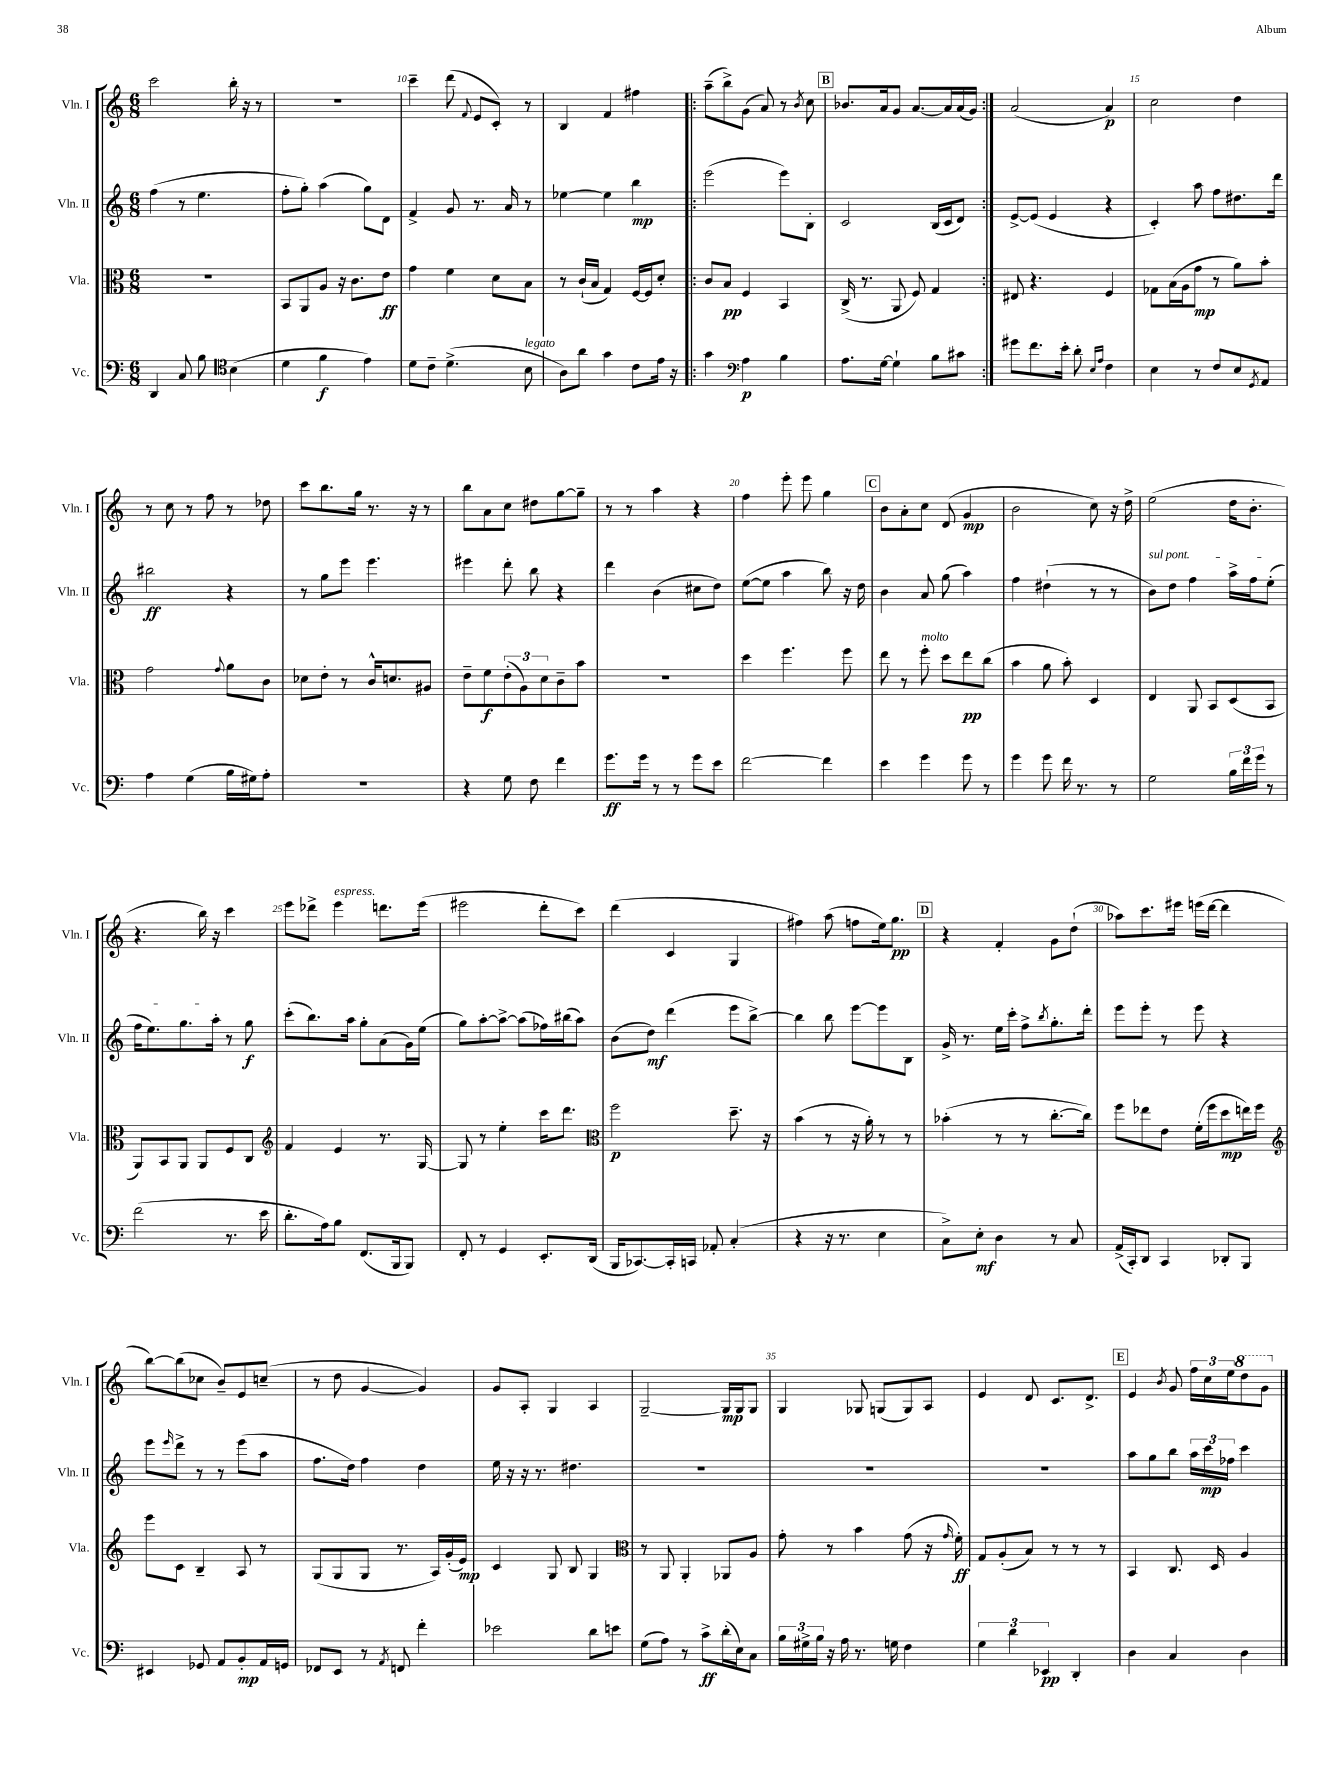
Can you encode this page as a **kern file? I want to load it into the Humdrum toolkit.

**kern	**kern	**kern	**kern
*staff4	*staff3	*staff2	*staff1
*clefF4	*clefC3	*clefG2	*clefG2
*k[]	*k[]	*k[]	*k[]
*M6/8	*M6/8	*M6/8	*M6/8
4DD	2.r	(4ff	2ccc
8C	.	8r	.
8B	.	4.ee	.
*clefC4	*	*	*
(4B	.	.	16bb'
.	.	.	16r
.	.	.	8r
=	=	=	=
4d	8BB	8ff'	2.r
.	8AA	8gg')	.
4f	8A	(4aa	.
.	16r	.	.
.	8.c	.	.
4e)	.	8gg)	.
.	8e	8d	.
=	=	=	=
8d	4g	4f^	4ccc~
8c~	.	.	.
(4.d^	4f	8g	(8ddd
.	.	.	8qqf
.	.	8.r	8e
.	8d	.	8c')
.	.	16a	.
8B	8B	8r	8r
=	=	=	=
8A)	8r	[4ee-	4B
8a	(16c`	.	.
.	16B	.	.
4g	4G)	4ee-]	4f
8c	[16F	4bb	4ff#
.	16F]	.	.
16e	8d'	.	.
16r	.	.	.
=!|:	=!|:	=!|:	=!|:
4g	8c	(2eee	(8aa~
.	8B	.	8bb^)
*clefF4	*	*	*
4A	4F	.	(8g
.	.	.	8a)
4B	4BB	8eee)	8r
.	.	.	8qb
.	.	8B'	8cc
=	=	=	=
8.A	(16C^	2c	8.b-
.	8.r	.	.
[16G	.	.	16a
4G`]	8AA	.	8g
.	8F)	.	[8.a
8B	4G	(16B	.
.	.	16c	16a]
8c#	.	8d)	(16a
.	.	.	16g)
=:|!	=:|!	=:|!	=:|!
8g#	8E#	[8e^	(2a
8.f	4.r	(8e]	.
.	.	4e	.
16e'	.	.	.
8d'	.	.	.
16qqE	.	.	.
16qqA	.	.	.
4F	4F	4r	4a)
=	=	=	=
4E	8G-	4c')	2cc
.	(16B	.	.
.	16A	.	.
8r	8g	8aa	.
8F	8r	8ff	.
8E	8a)	8.dd#	4dd
8qGG	.	.	.
8AA	8b'	.	.
.	.	16ddd	.
=	=	=	=
4A	2g	2bb#	8r
.	.	.	8cc
(4G	.	.	8r
.	.	.	8ff
.	8qqg	.	.
16B	8a	4r	8r
16G#)	.	.	.
8A'	8c	.	8dd-
=	=	=	=
2.r	8d-	8r	8ccc
.	8e'	8gg	8.bb
.	8r	8eee	.
.	.	.	16gg
.	16c^^	4.eee	8.r
.	8.d	.	.
.	.	.	16r
.	8A#	.	8r
=	=	=	=
4r	8e~	4eee#	8bb
.	8f	.	8a
8G	(12e'	8ddd'	8cc
.	12A)	.	.
8F	.	8bb	8dd#
.	12d	.	.
4f	8c~	4r	[8gg
.	8b	.	8gg~]
=	=	=	=
8.g	2.r	4ddd	8r
.	.	.	8r
16g	.	.	.
8r	.	(4b	4aa
8r	.	.	.
8g	.	8cc#	4r
8e	.	8dd)	.
=	=	=	=
[2f	4dd	([8ee	4ff
.	.	8ee]	.
.	4.ff	4aa	8eee'
.	.	.	8eee
4f]	.	8bb)	4gg
.	8ff	16r	.
.	.	16dd	.
=	=	=	=
4e	8ee	4b	8b
.	8r	.	8a'
4g	8ff'	8a	8cc
.	8dd	(8gg	(8d
8g	8ee	4aa)	4g
8r	(8cc	.	.
=	=	=	=
4g	4b	4ff	2b
8g	8a	(4dd#`	.
16f	8b')	.	.
8.r	.	.	.
.	4D	8r	8cc)
8r	.	8r	16r
.	.	.	16dd^
=	=	=	=
2G	4E	8b)	(2ee
.	.	8dd	.
.	8AA	4ff	.
.	8BB	.	.
24B	(8D	16aa^	16dd
24f	.	.	.
.	.	16ff	8.b'
24g	.	.	.
8r	8BB	(8ee'	.
=	=	=	=
(2f	8AA)	16ff	4.r
.	.	8.ee)	.
.	8BB	.	.
.	8AA	8.gg	.
.	8AA	.	16bb)
.	.	16aa'	16r
8.r	8F	8r	4ccc
.	8C	8gg	.
16e	.	.	.
=	=	=	=
*	*clefG2	*	*
8.d'	4f	(8ccc'	8eee
.	.	8.bb)	8ddd-^
16A)	.	.	.
8B	4e	.	4eee
.	.	16aa	.
(8.FF	.	8gg'	.
.	8.r	(8a	8.ddd
16BBB	.	.	.
8BBB)	.	16g)	.
.	[16G	(16ee	(16eee
=	=	=	=
8FF'	8G]	8gg)	2eee#
8r	8r	[8aa'	.
4GG	4ee'	8aa^_	.
.	.	(8aa]	.
8.EE'	16ccc	16ff-)	8ddd'
.	8.ddd	(16bb#	.
.	.	8aa)	8ccc)
(16DD	.	.	.
=	=	=	=
*	*clefC3	*	*
16BBB	2ff	(8b	(4ddd
[8.CC-)	.	.	.
.	.	8dd)	.
16CC-']	.	(4ddd	4c
16CC	.	.	.
8AA-'	.	.	.
(4C'	8.dd~	8eee	4G
.	.	[8bb^)	.
.	16r	.	.
=	=	=	=
4r	(4b	4bb]	4ff#)
16r	8r	8bb	(8aa
8.r	.	.	.
.	16r	[8eee	8ff
.	16a')	.	.
4E	8r	8eee]	16ee)
.	.	.	8.gg
.	8r	8B	.
=	=	=	=
8C^)	(4b-'	16g^	4r
.	.	8.r	.
8E'	.	.	.
4D	8r	16ee	4f'
.	.	16ccc'	.
.	8r	8ff^	.
.	.	8qbb	.
8r	[8.cc'	8.gg'	8g
8C	.	.	(8dd`
.	16cc])	16ddd'	.
=	=	=	=
(16AA^	8ff	8eee	8aa-)
16CC')	.	.	.
8DD	8ee-	8eee'	8.ccc
4CC	8e	8r	.
.	.	.	16eee#
.	(16f'	8eee	(16eee
.	16ff	.	[16ddd
8DD-'	8dd	4r	4ddd]
8BBB	16ee)	.	.
.	16ff	.	.
=	=	=	=
*	*clefG2	*	*
4EE#	8eee	8eee	[8bb)
.	.	16qqeee	.
.	8c	8ddd^	(8bb]
8GG-	4B~	8r	8cc-
8AA	.	8r	8b~)
8BB'	8A	(8eee	8e
16AA	8r	8aa	(8cc~
16GG	.	.	.
=	=	=	=
8FF-	(8G	8.ff	8r
8EE	8G	.	8dd
.	.	16dd)	.
8r	8G	4ff	[4g
8qAA	.	.	.
8FF	8.r	.	.
4f'	.	4dd	4g])
.	16A)	.	.
.	(16g'	.	.
.	16e)	.	.
=	=	=	=
2e-	4c	16ee	8g
.	.	16r	.
.	.	16r	8A'
.	.	8.r	.
.	8G	.	4G
.	8B	4.dd#	.
8d	4G	.	4A
8e	.	.	.
=	=	=	=
*	*clefC3	*	*
(8G	8r	2.r	[2G~
8A)	8AA	.	.
8r	4AA'	.	.
8c^	.	.	.
(16d'	8AA-	.	16G]
16E)	.	.	16G
8C	8A	.	8G
=	=	=	=
24B	8g'	2.r	4G
24G#^	.	.	.
24B	.	.	.
16r	8r	.	.
16A	.	.	.
8.r	4b	.	8G-
.	.	.	(8G
16G	.	.	.
4F	(8g	.	8G)
.	16r	.	8A
.	16qqg	.	.
.	16f')	.	.
=	=	=	=
6G	8G	2.r	4e
.	(8A'	.	.
6d	.	.	.
.	8B)	.	8d
6EE-	.	.	.
.	8r	.	8.c
4DD'	8r	.	.
.	.	.	8.d^
.	8r	.	.
=	=	=	=
4D	4BB	8aa	4e
.	.	8gg	.
.	.	.	8qb
4C	8.C	8bb	8g
.	.	24aa	24ff
.	.	24ccc	24cc
.	16D	.	.
.	.	24ff-	24ee
4D	4A	4ccc	8ddd
.	.	.	8gg
==	==	==	==
*-	*-	*-	*-
